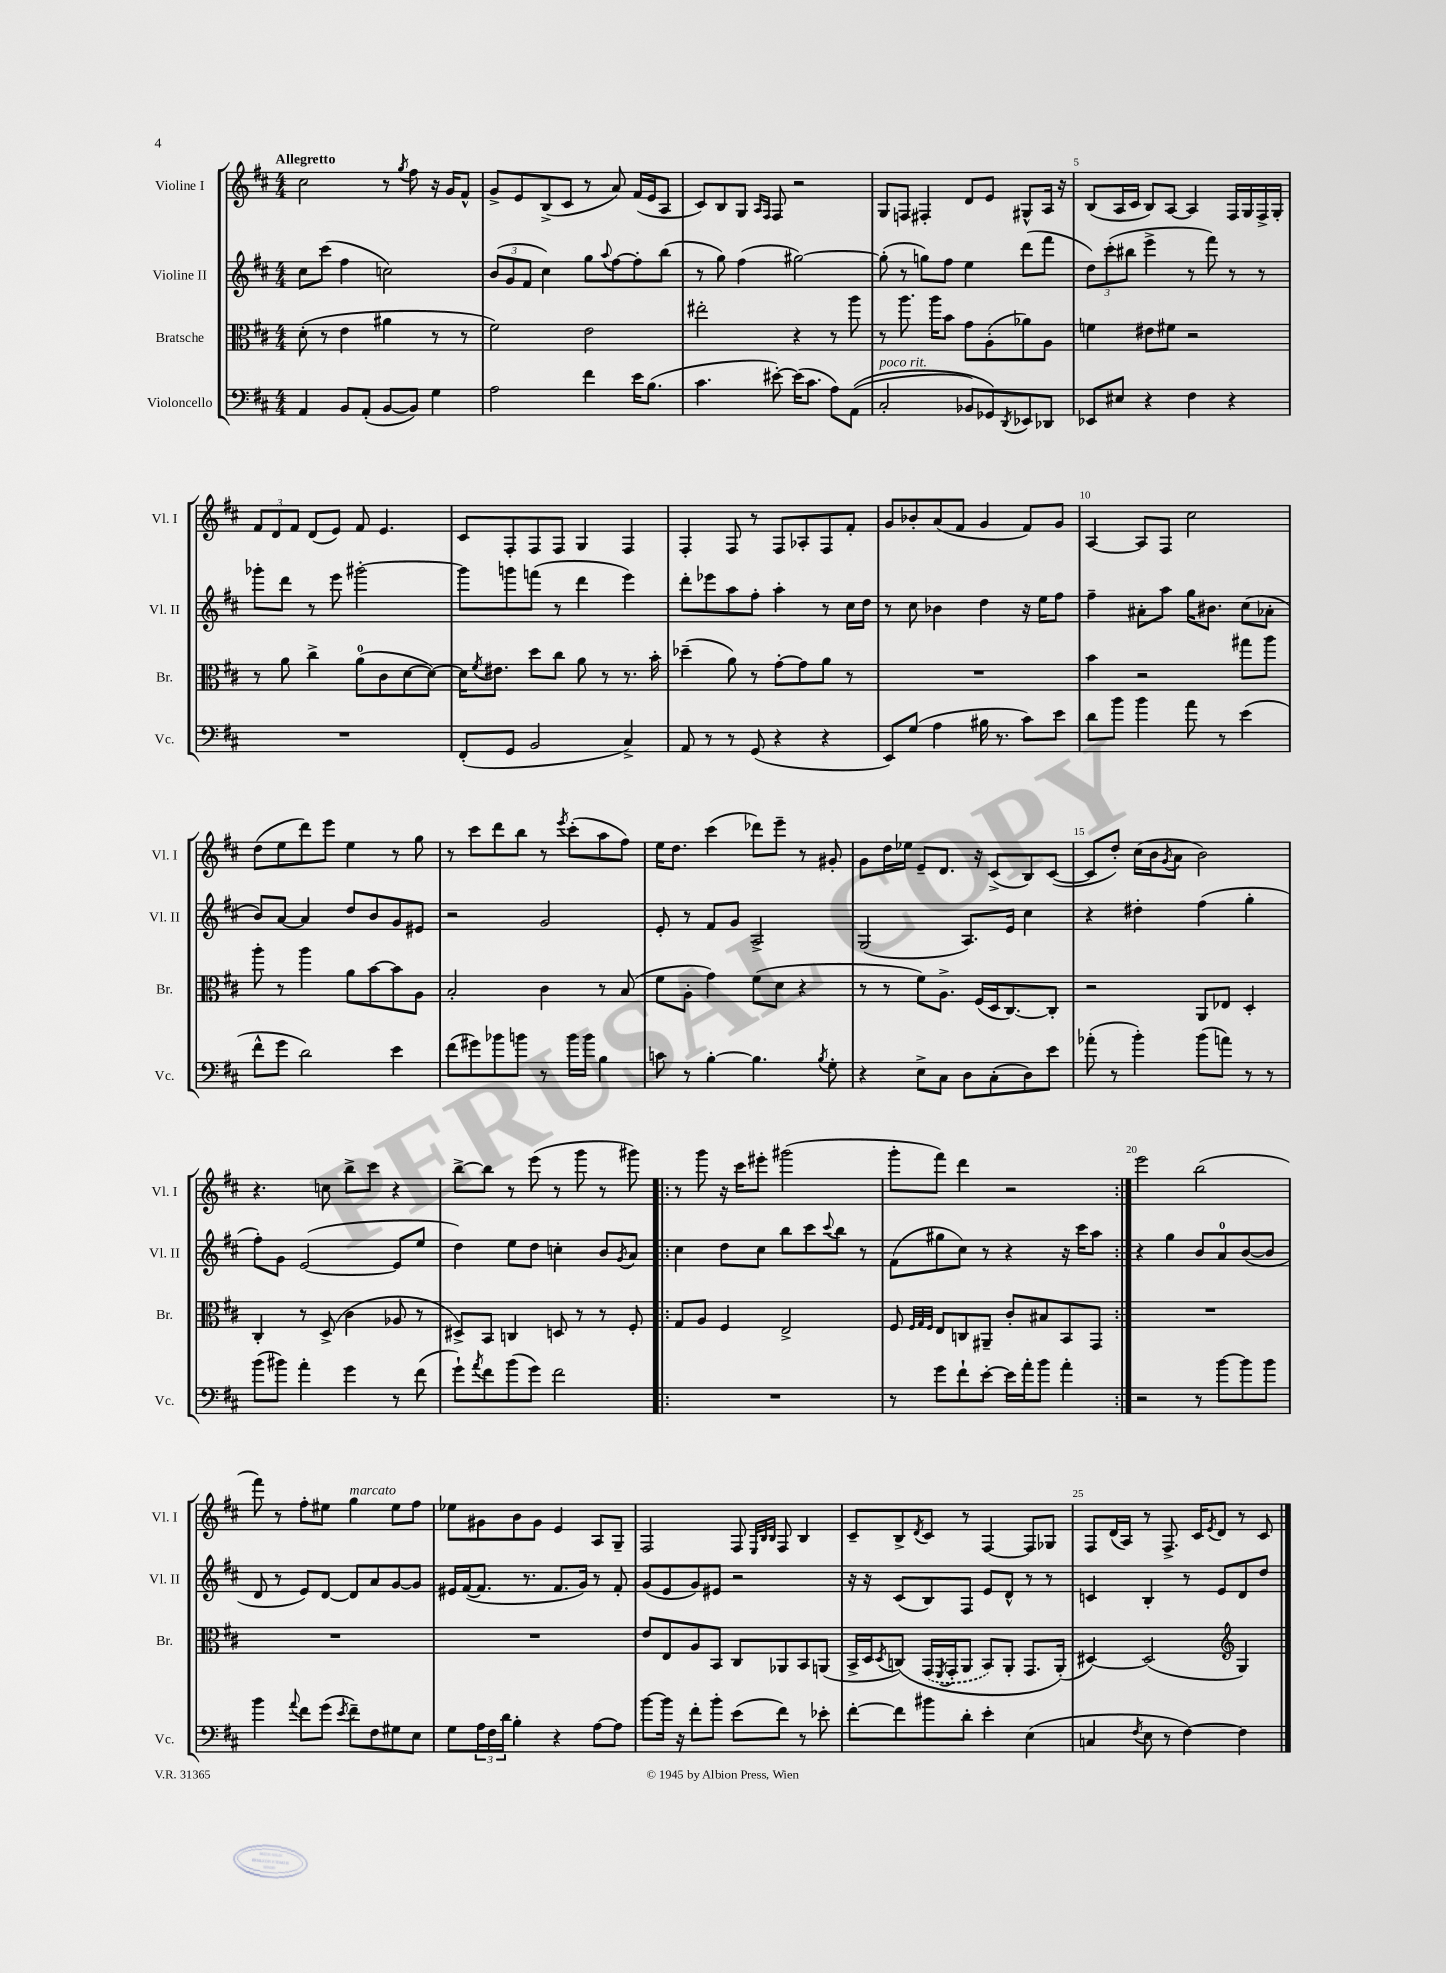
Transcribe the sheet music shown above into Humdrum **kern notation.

**kern	**kern	**kern	**kern
*staff4	*staff3	*staff2	*staff1
*clefF4	*clefC3	*clefG2	*clefG2
*k[f#c#]	*k[f#c#]	*k[f#c#]	*k[f#c#]
*M4/4	*M4/4	*M4/4	*M4/4
4AA/	(8d'\	8cc#\L	2cc#\
.	8r	(8ccc#\J	.
8BB/L	4e\	4ff#\	.
(8AA'/J	.	.	.
[8BB/L	4a#\	2cc\)	8r
.	.	.	8qgg/
8BB/]J)	.	.	8ff#\
4G\	8r	.	16r
.	.	.	16g/LK
.	8r	.	8f#^^/J
=	=	=	=
2A\	2f#\)	(12b/L	8g^/L
.	.	12g/	.
.	.	.	8e/
.	.	12f#/J	.
.	.	4cc#\)	(8B^/
.	.	.	8c#/J
4f#\	2e\	8gg\L	8r
.	.	8qqaa/	.
.	.	[8ff#\	8a/)
16e\LK	.	8ff#'\]	(16f#/LL
(8.B\J	.	.	16e/J
.	.	(8bb\J	8A/J
=	=	=	=
4.c#\	2ee#'\	8r	8c#/L)
.	.	8gg\)	8B/
.	.	(4ff#\	8G/J
.	.	.	16qqA/LL
.	.	.	16qqF#/JJ
[8e#'\)	.	.	8F#/
(16e#\]LK	4r	[2gg#\)	2r
8.c#\J	.	.	.
8A\L)	8r	.	.
&((8AA\J	8aa\	.	.
=	=	=	=
2C#'/	8r	(8gg#'\]	8G/L
.	8.aa\	8r	8F/J
.	.	8gg\L)	4F#'/
.	16aa\LK	.	.
.	8b\J	8ff#\J	.
8BB-/L)	8g\L	4ee\	8d/L
8GG-/&)	(8A'\	.	8e/J
8qDD/	.	.	.
8EE-/	8a-\)	(8ddd\L	8G#^^/L
8DD-/J	8A\J	8fff#\J	16A/Jk
.	.	.	16r
=	=	=	=
8EE-/L	4f\	12dd\L)	(8B/L
.	.	(12ccc#'\	.
8E#/J	.	.	16A/L
.	.	12bb#\J	.
.	.	.	16c#/JJ
4r	8e#\L	4eee^\	8B/L)
.	8f#\J	.	[8A/J
4F#\	2r	8r	4A/]
.	.	8fff#\)	.
4r	.	8r	16F#/LL
.	.	.	16G/
.	.	8r	16F#^/
.	.	.	16G'/JJ
=	=	=	=
1r	8r	8ggg-'\L	12f#/L
.	.	.	12d/
.	8a\	8ddd\J	.
.	.	.	12f#/J
.	4cc#^\	8r	(8d/L
.	.	8eee\	8e/J)
.	(8a\L	[2ggg#'\	8f#/
.	8c#\	.	4.e/
.	[8d\	.	.
.	8d\_J)	.	.
=	=	=	=
(8FF#'/L	16d\]LK	8ggg#\]L	8c#/L
.	8qf#/	.	.
.	8.e#\J	.	.
8GG/J	.	8ggg\	8F#'/
2BB/	8dd\L	(8fff\J	8F#/
.	8cc#\J	8r	8F#/J
.	8a\	4ddd\	4G/
.	8r	.	.
4C#^/)	8.r	4eee\)	4F#/
.	16b'\	.	.
=	=	=	=
8AA/	(4dd-~\	8ddd'\L	4F#'/
8r	.	8eee-\	.
8r	8a\)	8aa\	8F#/
(8GG/	8r	8ff#'\J	8r
4r	[8g'\L	4aa'\	8F#/L
.	8g\]	.	8A-'/
4r	8a\J	8r	8F#/
.	8r	16cc#\LL	8f#'/J
.	.	16dd\JJ	.
=	=	=	=
8EE/L)	1r	8r	8g/L
(8G/J	.	8cc#\	8b-'/
4A\	.	4b-\	(8a/
.	.	.	8f#/J
16B#\	.	4dd\	4g/
8.r	.	.	.
8c#\L)	.	16r	8f#/L)
.	.	16ee\LK	.
8e\J	.	8ff#\J	8g/J
=	=	=	=
8d\L	4b\	4ff#~\	[4A/
8b\J	.	.	.
4b\	2r	8a#'\L	8A/]L
.	.	8aa\J	8F#/J
8a\	.	16gg\LK	2cc#\
.	.	8.b#\J	.
8r	.	.	.
(4e\	8gg#\L	(8cc#\L	.
.	8aa\J	8a-'\J	.
=	=	=	=
8f#^^\L	8aa'\	8b/L)	(8dd\L
8g\J	8r	[8a/J	8ee\
2d\)	4aa\	4a/]	8ddd\)
.	.	.	8eee\J
.	8a\L	8dd/L	4ee\
.	[8b\	8b/	.
4e\	8b\]	8g/	8r
.	8A\J	8e#/J	8gg\
=	=	=	=
(8f#\L	2B'/	2r	8r
8g#\)	.	.	8ccc#\L
8b-\	.	.	8ddd\
8b\J	.	.	8bb\J
8r	4c#\	2g/	8r
.	.	.	8qeee/
16b\LL	.	.	(8ccc#'\L
16b\JJ	.	.	.
4B\	8r	.	8aa\
.	(8B/	.	8ff#\J)
=	=	=	=
8c\	8f#\L	8e'/	16ee\LK
.	.	.	8.dd\J
8r	8A'\J	8r	.
[4B'\	4g\)	8f#/L	(4ccc#\
.	.	8g/J	.
4.B\]	(8f#\L	2A^/	8ddd-\L)
.	8d\J	.	8eee~\J
.	4r	.	8r
8qB/	.	.	.
8G'\	.	.	8g#'/
=	=	=	=
4r	8r	(2G/	8g\L
.	8r	.	16dd\L
.	.	.	16ee-\JJ
8E^\L	8f#\L)	.	8e~/L
8C#\J	8.A^\J	.	8.d/J
8D\L	.	8.A/L)	.
.	(16F#/LL	.	16r
(8C#'\	16D/J	.	(8c#^/L
.	[8.C#/)	16e/Jk	.
8D\)	.	4cc#\	8B/)
8e\J	8C#'/]J	.	([8c#/J
=	=	=	=
(8a-'\	2r	4r	8c#/]L
8r	.	.	8dd'/J)
4b'\)	.	4dd#'\	(16cc#\LL
.	.	.	16b\J
.	.	.	8qg/
.	.	.	8a\J
(8b\L	8AA/L	(4ff#\	2b\)
8a\J)	8E-/J	.	.
8r	4D'/	4gg'\	.
8r	.	.	.
=	=	=	=
(8b\L	4C#'/	8ff#'\L)	4.r
8b#\J)	.	8g\J	.
4a'\	8r	([2e/	.
.	(8D^/	.	8cc\
4g\	4c#\	.	8bb^\L
.	.	.	8ccc#\J
8r	8A-/	8e/]L	4r
(8f#\	8r	8ee/J	.
=	=	=	=
8g`\L)	8D#^/L)	4dd\)	[8bb^\L
8qa/	.	.	.
8f#\	8BB/J	.	8bb\]J
(8b\	4C/	8ee\L	8r
8g\J)	.	8dd\J	(8eee\
2f#\	8D/	4cc'\	8r
.	8r	.	8ggg\
.	8r	8b/L	8r
.	.	8qg/	.
.	8F#'/	8a/J	8ggg#\)
=!|:	=!|:	=!|:	=!|:
1r	8G/L	4cc#\	8r
.	8A/J	.	8ggg\
.	4F#/	8dd\L	16r
.	.	.	16ccc#\LK
.	.	8cc#\J	8eee#'\J
.	2E^/	8bb\L	(2ggg#\
.	.	8ccc#\	.
.	.	8qqccc#/	.
.	.	8bb\J	.
.	.	8r	.
=	=	=	=
8r	8F#/	(8f#\L	8ggg'\L
.	32qqF#/LLL	.	.
.	32qqG/	.	.
.	32qqF#/JJJ	.	.
8g\L	8E/L	8gg#\	8fff#\J)
8f#`\	8C/	8cc#\J)	4ddd\
[8e'\J	8AA#~/J	8r	.
16e\]LL	8c#'/L	4r	2r
16a'\J	.	.	.
8b\J	8B#/	.	.
4a'\	8BB/	16r	.
.	.	16ccc#\LK	.
.	8GG/J	8aa\J	.
=:|!	=:|!	=:|!	=:|!
2r	1r	4r	2eee\
.	.	4gg\	.
8r	.	8b/L	(2bb\
[8b\L	.	8a/	.
8b\]	.	([8b/	.
8b\J	.	8b/]J	.
=	=	=	=
4b\	1r	8d/	8fff#\)
.	.	8r	8r
8qqa/	.	.	.
8f#\L	.	8e/L)	8ff#'\L
(8g\J	.	[8d/J	8ee#\J
8qe/	.	.	.
8f#~\L)	.	8d/]L	4gg\
8F#\	.	8a/	.
8G#\	.	[8g/	8ee#\L
8E\J	.	8g/]J	8ff#\J
=	=	=	=
8G\L	1r	16e#/LL	8ee-\L
.	.	([16f#/J	.
24A\L	.	8.f#/]J	8g#\
24F#\	.	.	.
24d\JJ	.	.	.
4B'\	.	.	8b\
.	.	8.r	.
.	.	.	8g#\J
4r	.	8.f#/L	4e/
.	.	16g/Jk)	.
[8A\L	.	8r	8A/L
8A\]J	.	8f#'/	8G~/J
=	=	=	=
[8b\L	8e/L	(8g/L	2F#/
16b\]Jk	8E/	8e/	.
16r	.	.	.
8f#'\L	8A/	8g/)	.
8b'\J	8BB/J	8e#/J	.
(8e\L	8C#/L	2r	8F#/
.	.	.	32qqE/LLL
.	.	.	32qqB/
.	.	.	32qqB/JJJ
8f#\J)	8AA-/	.	8F#/
8r	8BB/	.	4B/
8e-'\	(8AA/J	.	.
=	=	=	=
[8f#'\L	16BB^/LL	16r	8c#~/L
.	16D/J	16r	.
.	8qD/	.	.
8f#\]	&(8C/J)	(8c#/L	8B^/
.	.	.	8qd/
8b#\	(16GG/LL	8B/)	8c#/J
.	8qFF#/	.	.
.	16GG'/J	.	.
8d'\J	8AA/J	8F#/J	8r
4e'\	8BB/L)	8e/L	[4F#/
.	8AA'/J	8d^^/J	.
(4E\	8.GG/L	8r	8F#/]L
.	.	8r	8G-/J
.	(16AA'/Jk&)	.	.
=	=	=	=
4C/	[4D#/)	4c/	8F#/L
.	.	.	(16d/L
.	.	.	16A/JJ)
8qF#/	.	.	.
8E\	(2D#/]	4B'/	8r
8r	.	.	8.F#^/
[4F#\)	.	8r	.
.	.	.	16c#/LK
.	.	.	8qe/
.	.	8e/L	8d/J
*	*clefG2	*	*
4F#\]	4G/)	8d/	8r
.	.	8dd/J	8c#/
==	==	==	==
*-	*-	*-	*-
